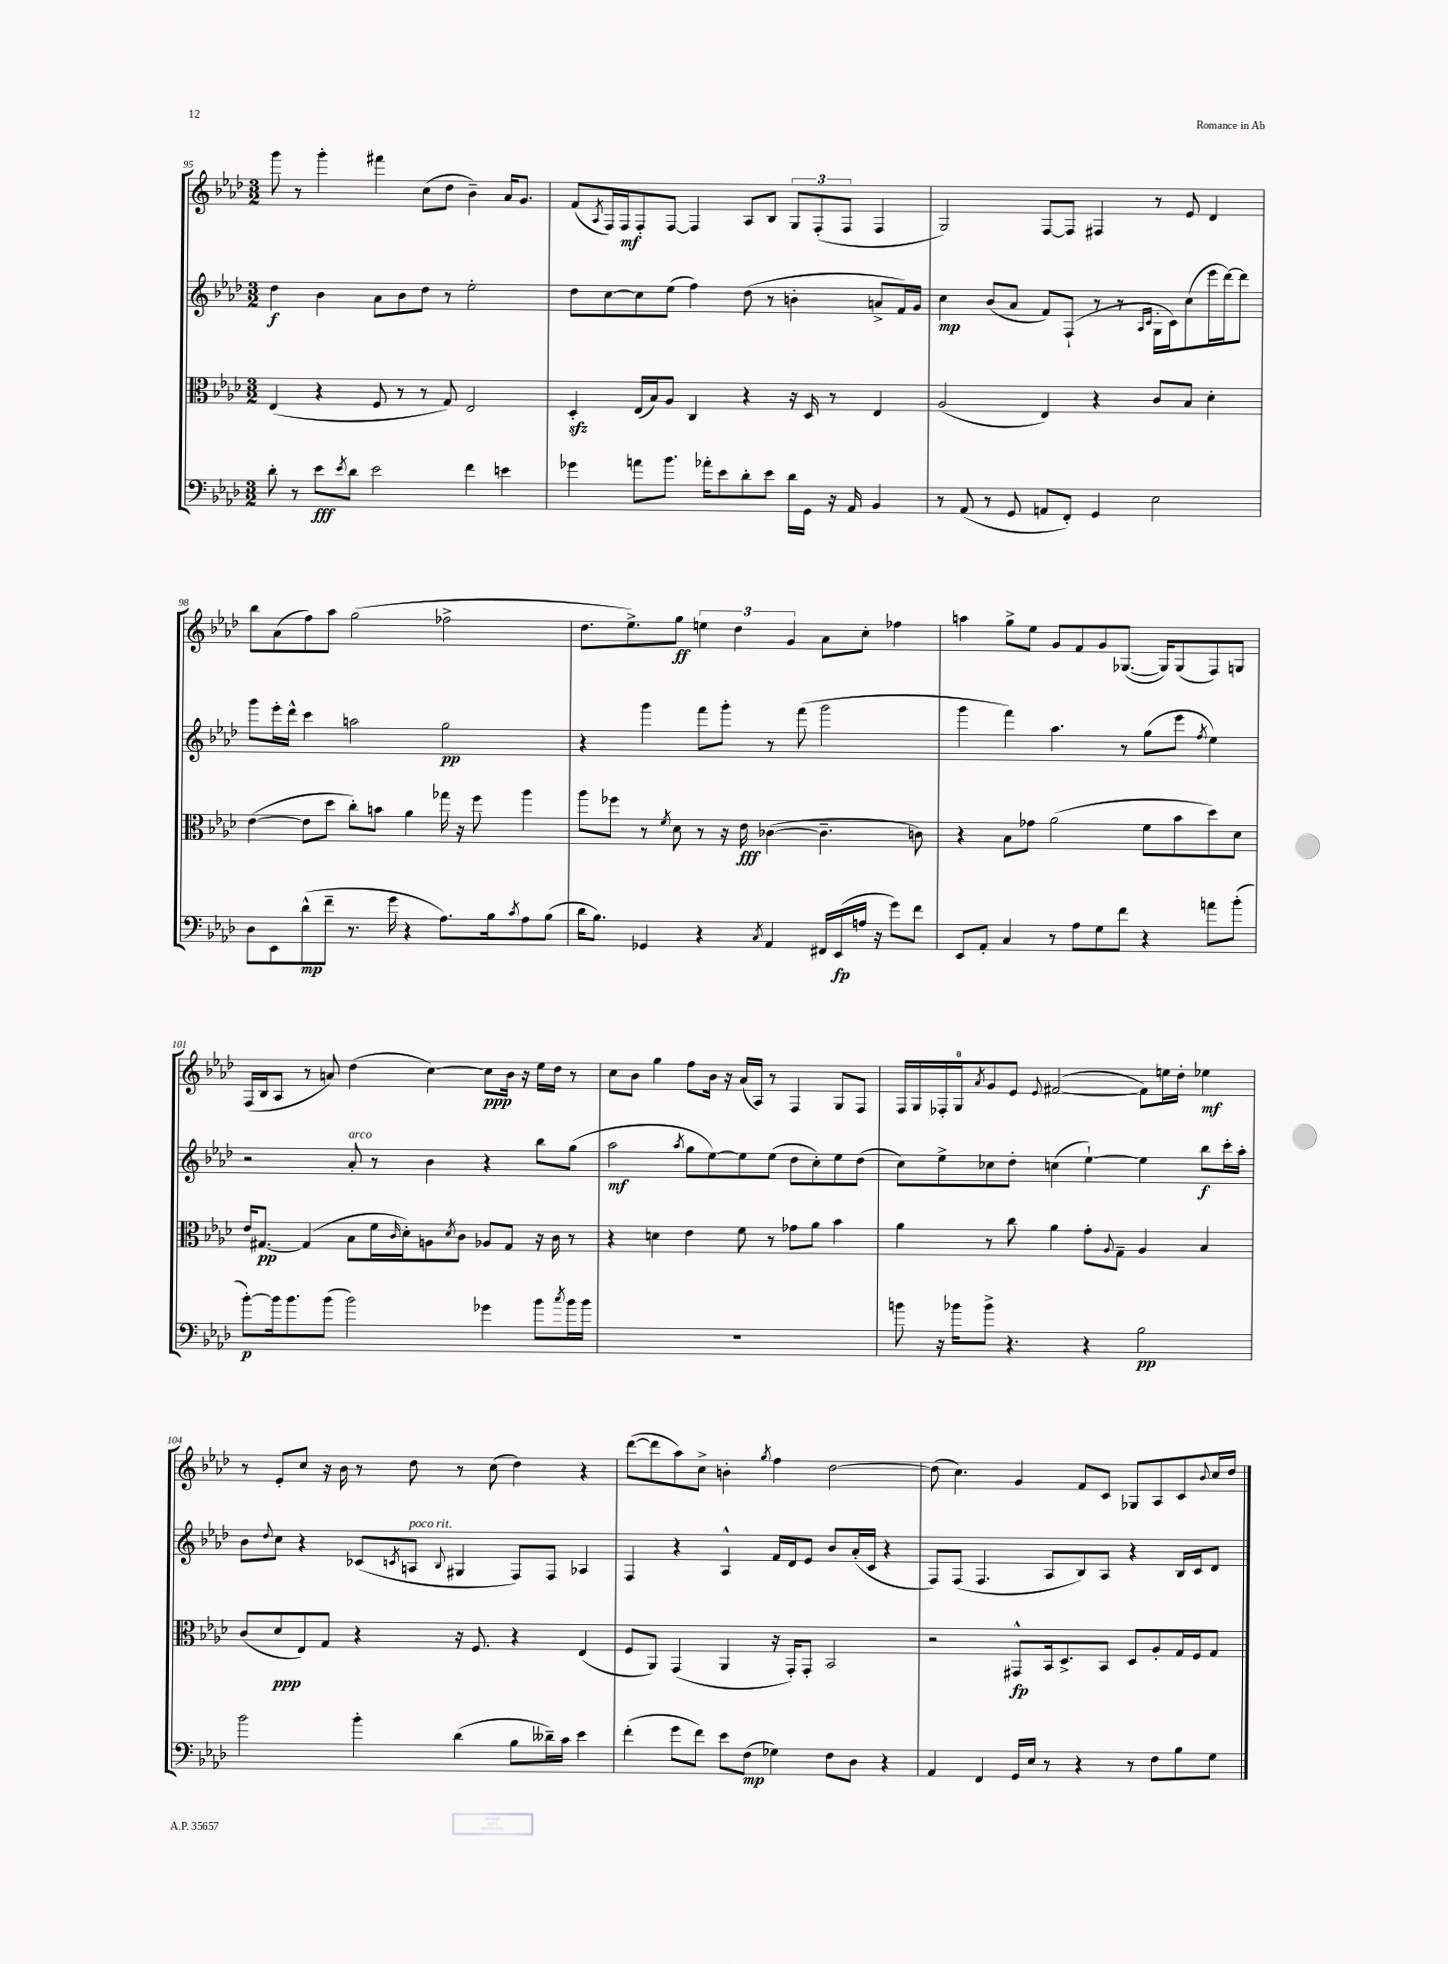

**kern	**dynam	**kern	**dynam	**kern	**dynam	**kern	**dynam
*part4	*part4	*part3	*part3	*part2	*part2	*part1	*part1
*staff4	*staff4	*staff3	*staff3	*staff2	*staff2	*staff1	*staff1
*clefF4	*	*clefC3	*	*clefG2	*	*clefG2	*
*k[b-e-a-d-]	*	*k[b-e-a-d-]	*	*k[b-e-a-d-]	*	*k[b-e-a-d-]	*
*M3/2	*	*M3/2	*	*M3/2	*	*M3/2	*
=95	=95	=95	=95	=95	=95	=95	=95
8d-'\	.	(4E-/	.	4dd-\	f	8ggg\	.
8r	.	.	.	.	.	8r	.
8e-\L	fff	4r	.	4b-\	.	4ggg'\	.
8qe-/	.	.	.	.	.	.	.
8d-\J	.	.	.	.	.	.	.
2e-\	.	8F/	.	8a-\L	.	4fff#X\	.
.	.	8r	.	8b-\	.	.	.
.	.	8r	.	8dd-\J	.	(8cc\L	.
.	.	8G/)	.	8r	.	8dd-\J	.
4f\	.	2E-/	.	2ee-'\	.	4b-~\)	.
4en\	.	.	.	.	.	16a-/KL	.
.	.	.	.	.	.	8.g/J	.
=96	=96	=96	=96	=96	=96	=96	=96
4g-X\	.	4D-zz'/	.	8dd-\L	.	(8f/L	.
.	.	.	.	.	.	8qA-/	.
.	.	.	.	[8cc\	.	16F/L)	.
.	.	.	.	.	.	16F/J	mf
8an\L	.	(16E-/LL	.	8cc\]	.	8F'/	.
.	.	16B-/J)	.	.	.	.	.
8.b-\J	.	8A-/J	.	(8ee-\J	.	[8F/J	.
.	.	4C/	.	4ff\)	.	4F/]	.
16a-X'\KL	.	.	.	.	.	.	.
8e-\	.	.	.	.	.	.	.
8d-'\	.	4r	.	(8dd-\	.	8A-/L	.
8e-\J	.	.	.	8r	.	8B-/J	.
16d-\LL	.	16r	.	4bn'\	.	12G/L	.
16GG\JJ	.	16D-/	.	.	.	.	.
.	.	.	.	.	.	(12F'/	.
16r	.	8r	.	.	.	.	.
.	.	.	.	.	.	12F/J	.
16AA-/	.	.	.	.	.	.	.
4BB-/	.	4E-/	.	8an^/L	.	4F/	.
.	.	.	.	16f/L)	.	.	.
.	.	.	.	16g/JJ	.	.	.
=97	=97	=97	=97	=97	=97	=97	=97
8r	.	(2A-/	.	4cc\	mp	2G/)	.
(8AA-/	.	.	.	.	.	.	.
8r	.	.	.	(8b-/L	.	.	.
8GG/	.	.	.	8a-/J	.	.	.
8AAn/L	.	4E-/)	.	8f/L)	.	[8F/L	.
8FF'/J)	.	.	.	(8F`/J	.	8F/J]	.
4GG/	.	4r	.	8r	.	4F#X/	.
.	.	.	.	8r	.	.	.
.	.	.	.	16qqA-/LL	.	.	.
.	.	.	.	16qqc/JJ	.	.	.
2E-\	.	8c/L	.	16G'\LL	.	8r	.
.	.	.	.	16c\J)	.	.	.
.	.	8B-/J	.	(8cc\	.	8e-/	.
.	.	4d-'\	.	16eee-\L	.	4d-/	.
.	.	.	.	[16ddd-\J)	.	.	.
.	.	.	.	8ddd-\J]	.	.	.
!!LO:LB:g=z
=98	=98	=98	=98	=98	=98	=98	=98
8D-\L	.	([4e-\	.	8ggg\L	.	8bb-\L	.
8EE-\	.	.	.	16eee-'\L	.	(8a-\	.
.	.	.	.	16ddd-^^\JJ	.	.	.
(8d-^^\	mp	8e-\L]	.	4ccc\	.	8ff\)	.
8f~\J	.	8dd-\J	.	.	.	8aa-\J	.
8.r	.	8cc'\L)	.	2aan\	.	(2gg\	.
.	.	8bn\J	.	.	.	.	.
16g\	.	.	.	.	.	.	.
4r	.	4a-\	.	.	.	.	.
8.A-\L)	.	16gg-X\	.	2gg\	pp	2ff-X^\	.
.	.	16r	.	.	.	.	.
.	.	8ff\	.	.	.	.	.
16B-\k	.	.	.	.	.	.	.
8qc/	.	.	.	.	.	.	.
8A-\	.	4aa-\	.	.	.	.	.
(8B-\J	.	.	.	.	.	.	.
=99	=99	=99	=99	=99	=99	=99	=99
16d-\KL	.	8aa-\L	.	4r	.	8.dd-\L	.
8.B-\J)	.	.	.	.	.	.	.
.	.	8ff-X\J	.	.	.	.	.
.	.	.	.	.	.	8.ee-^\)	.
4GG-X/	.	8r	.	4ggg\	.	.	.
.	.	8qf/	.	.	.	.	.
.	.	8d-\	.	.	.	8gg\J	ff
4r	.	8r	.	8fff\L	.	6een\	.
.	.	16r	.	8ggg'\J	.	.	.
.	.	.	.	.	.	6dd-\	.
.	.	16e-\	fff	.	.	.	.
8qC/	.	.	.	.	.	.	.
4AA-/	.	([4c-X\	.	8r	.	.	.
.	.	.	.	.	.	6g/	.
.	.	.	.	(8fff\	.	.	.
16FF#X/LL	.	4.c-~\]	.	2ggg\	.	8a-\L	.
(16EE-/	fp	.	.	.	.	.	.
16An/JJ	.	.	.	.	.	8cc'\J	.
16r	.	.	.	.	.	.	.
8g\L)	.	.	.	.	.	4ff-X\	.
8f\J	.	8cn\)	.	.	.	.	.
=100	=100	=100	=100	=100	=100	=100	=100
8EE-/L	.	4r	.	4ggg\	.	4aan\	.
8AA-'/J	.	.	.	.	.	.	.
4C/	.	8B-\L	.	4fff\)	.	8gg^\L	.
.	.	8g-X\J	.	.	.	8ee-\J	.
8r	.	(2a-\	.	4.aa-\	.	8g/L	.
8A-\L	.	.	.	.	.	8f/	.
8G\	.	.	.	.	.	8g/	.
8f\J	.	.	.	8r	.	([8.G-X/J	.
4r	.	8f\L	.	(8gg\L	.	.	.
.	.	.	.	.	.	16G-/KL])	.
.	.	8b-\	.	8eee-\J	.	(8G-/	.
.	.	.	.	8qff/	.	.	.
8an\L	.	8dd-\)	.	4ee-\)	.	8F/)	.
(8b-'\J	.	8d-\J	.	.	.	8Gn/J	.
!!LO:LB:g=z
=101	=101	=101	=101	=101	=101	=101	=101
[8b-'\L)	p	16e-/KL	.	2r	.	(16F/LL	.
.	.	[8.G#X/J	pp	.	.	16B-/J	.
16b-\k]	.	.	.	.	.	8A-/J	.
8.b-\	.	.	.	.	.	.	.
.	.	(4G#/]	.	.	.	8r	.
(8b-\J	.	.	.	.	.	8an/)	.
!	!	!	!	!LO:TX:a:i:t=arco	!	!	!
2b-\)	.	8B-\L	.	8a-'/	.	(4dd-\	.
.	.	16f\L	.	8r	.	.	.
.	.	16qqc/	.	.	.	.	.
.	.	16d-'\J)	.	.	.	.	.
.	.	8An\	.	4b-\	.	[4cc\)	.
.	.	8qd-/	.	.	.	.	.
.	.	8c\J	.	.	.	.	.
4g-X\	.	8A-X/L	.	4r	.	8cc\L]	ppp
.	.	8G#/J	.	.	.	16b-\Jk	.
.	.	.	.	.	.	16r	.
8b-\L	.	16r	.	8bb-\L	.	16ee-\LL	.
.	.	16c\	.	.	.	16dd-\JJ	.
8qcc/	.	.	.	.	.	.	.
16b-\L	.	8r	.	(8gg\J	.	8r	.
16b-\JJ	.	.	.	.	.	.	.
=102	=102	=102	=102	=102	=102	=102	=102
1.r	.	4r	.	2aa-\	mf	8cc\L	.
.	.	.	.	.	.	8b-\J	.
.	.	4dn\	.	.	.	4gg\	.
.	.	.	.	8qaa-/	.	.	.
.	.	4e-\	.	8gg\L	.	8ff\L	.
.	.	.	.	[8ee-\)	.	16b-\Jk	.
.	.	.	.	.	.	16r	.
.	.	8f\	.	8ee-\]	.	(16a-/LL	.
.	.	.	.	.	.	16A-/JJ)	.
.	.	8r	.	(8ee-\J	.	8r	.
.	.	8g-X\L	.	8dd-\L	.	4F/	.
.	.	8a-\J	.	8cc'\)	.	.	.
.	.	4b-\	.	8ee-\	.	8G/L	.
.	.	.	.	(8dd-\J	.	8F/J	.
=103	=103	=103	=103	=103	=103	=103	=103
8bn\	.	4a-\	.	8cc\L)	.	16F/LL	.
.	.	.	.	.	.	16G/	.
16r	.	.	.	8ee-^\	.	16F-X'/	.
16b-X\KL	.	.	.	.	.	16G/J	.
.	.	.	.	.	.	8qa-/	.
8b-^\J	.	8r	.	8cc-X\	.	8g/	.
4.r	.	8cc\	.	8dd-'\J	.	8e-/J	.
.	.	.	.	.	.	8qqe-/	.
.	.	4a-\	.	(4ccn\	.	([2f#X/	.
4r	.	8g'\L	.	[4ee-`\)	.	.	.
.	.	8qqA-/	.	.	.	.	.
.	.	8G~\J	.	.	.	.	.
2B-\	pp	4A-/	.	4ee-\]	.	8f#\L])	.
.	.	.	.	.	.	16een\L	.
.	.	.	.	.	.	16dd-'\JJ	.
.	.	4B-/	.	8bb-\L	f	4ee-X\	mf
.	.	.	.	16ccc'\L	.	.	.
.	.	.	.	16aa-'\JJ	.	.	.
!!LO:LB:g=z
=104	=104	=104	=104	=104	=104	=104	=104
2b-\	.	(8c/L	.	8b-\L	.	8r	.
.	.	.	.	8qqdd-/	.	.	.
.	.	8d-/	ppp	8cc\J	.	8e-'/L	.
.	.	8E-/)	.	4r	.	8cc/J	.
.	.	8G/J	.	.	.	16r	.
.	.	.	.	.	.	16b-\	.
4b-'\	.	4r	.	(8c-X/L	.	8r	.
.	.	.	.	8qcn/	.	.	.
!	!	!	!	!LO:TX:a:i:t=poco rit.	!	!	!
.	.	.	.	8An/J	.	8dd-\	.
.	.	.	.	8qqB-/	.	.	.
(4d-\	.	16r	.	4G#X/	.	8r	.
.	.	8.F/	.	.	.	.	.
.	.	.	.	.	.	(8cc\	.
8B-\L	.	4r	.	8F/L)	.	4dd-\)	.
16d--X~\L)	.	.	.	8F/J	.	.	.
16c\JJ	.	.	.	.	.	.	.
4e-\	.	(4E-/	.	4A-X/	.	4r	.
=105	=105	=105	=105	=105	=105	=105	=105
(4f'\	.	8F/L	.	4F/	.	([8ddd-\L	.
.	.	8AA-/J)	.	.	.	8ddd-\]	.
8g\L	.	(4GG/	.	4r	.	8aa-\)	.
8f\J)	.	.	.	.	.	8cc^\J	.
8e-\L	.	4AA-/	.	4A-^^/	.	4bn'\	.
(8F\J	mp	.	.	.	.	.	.
.	.	.	.	.	.	8qgg/	.
4G-X\)	.	16r	.	16f/LL	.	4ff\	.
.	.	16GG'/KL)	.	16d-/J	.	.	.
.	.	8GG'/J	.	8e-/J	.	.	.
8F\L	.	2BB-/	.	8b-/L	.	[2dd-\	.
8D-\J	.	.	.	(16a-'/L	.	.	.
.	.	.	.	16c/JJ	.	.	.
4r	.	.	.	4r	.	.	.
=106	=106	=106	=106	=106	=106	=106	=106
4AA-/	.	2r	.	8F/L)	.	(8dd-\]	.
.	.	.	.	(8F/J	.	4.cc\)	.
4FF/	.	.	.	4.F/	.	.	.
16GG/LL	.	8GG#X^^/L	fp	.	.	4g/	.
16E-/JJ	.	.	.	.	.	.	.
8r	.	16BB-/k	.	8A-/L	.	.	.
.	.	8.D-^/	.	.	.	.	.
4r	.	.	.	8B-/)	.	8f/L	.
.	.	8BB-/J	.	8A-/J	.	8c/J	.
8r	.	8D-/L	.	4r	.	8G-X/L	.
8F\L	.	8A-'/	.	.	.	8A-/	.
8B-\	.	16G/L	.	16B-/LL	.	8c/	.
.	.	16F/J	.	16c/J	.	.	.
.	.	.	.	.	.	8qqb-/	.
8G\J	.	8G/J	.	8d-/J	.	16cc/L	.
.	.	.	.	.	.	16dd-/JJ	.
==	==	==	==	==	==	==	==
*-	*-	*-	*-	*-	*-	*-	*-
